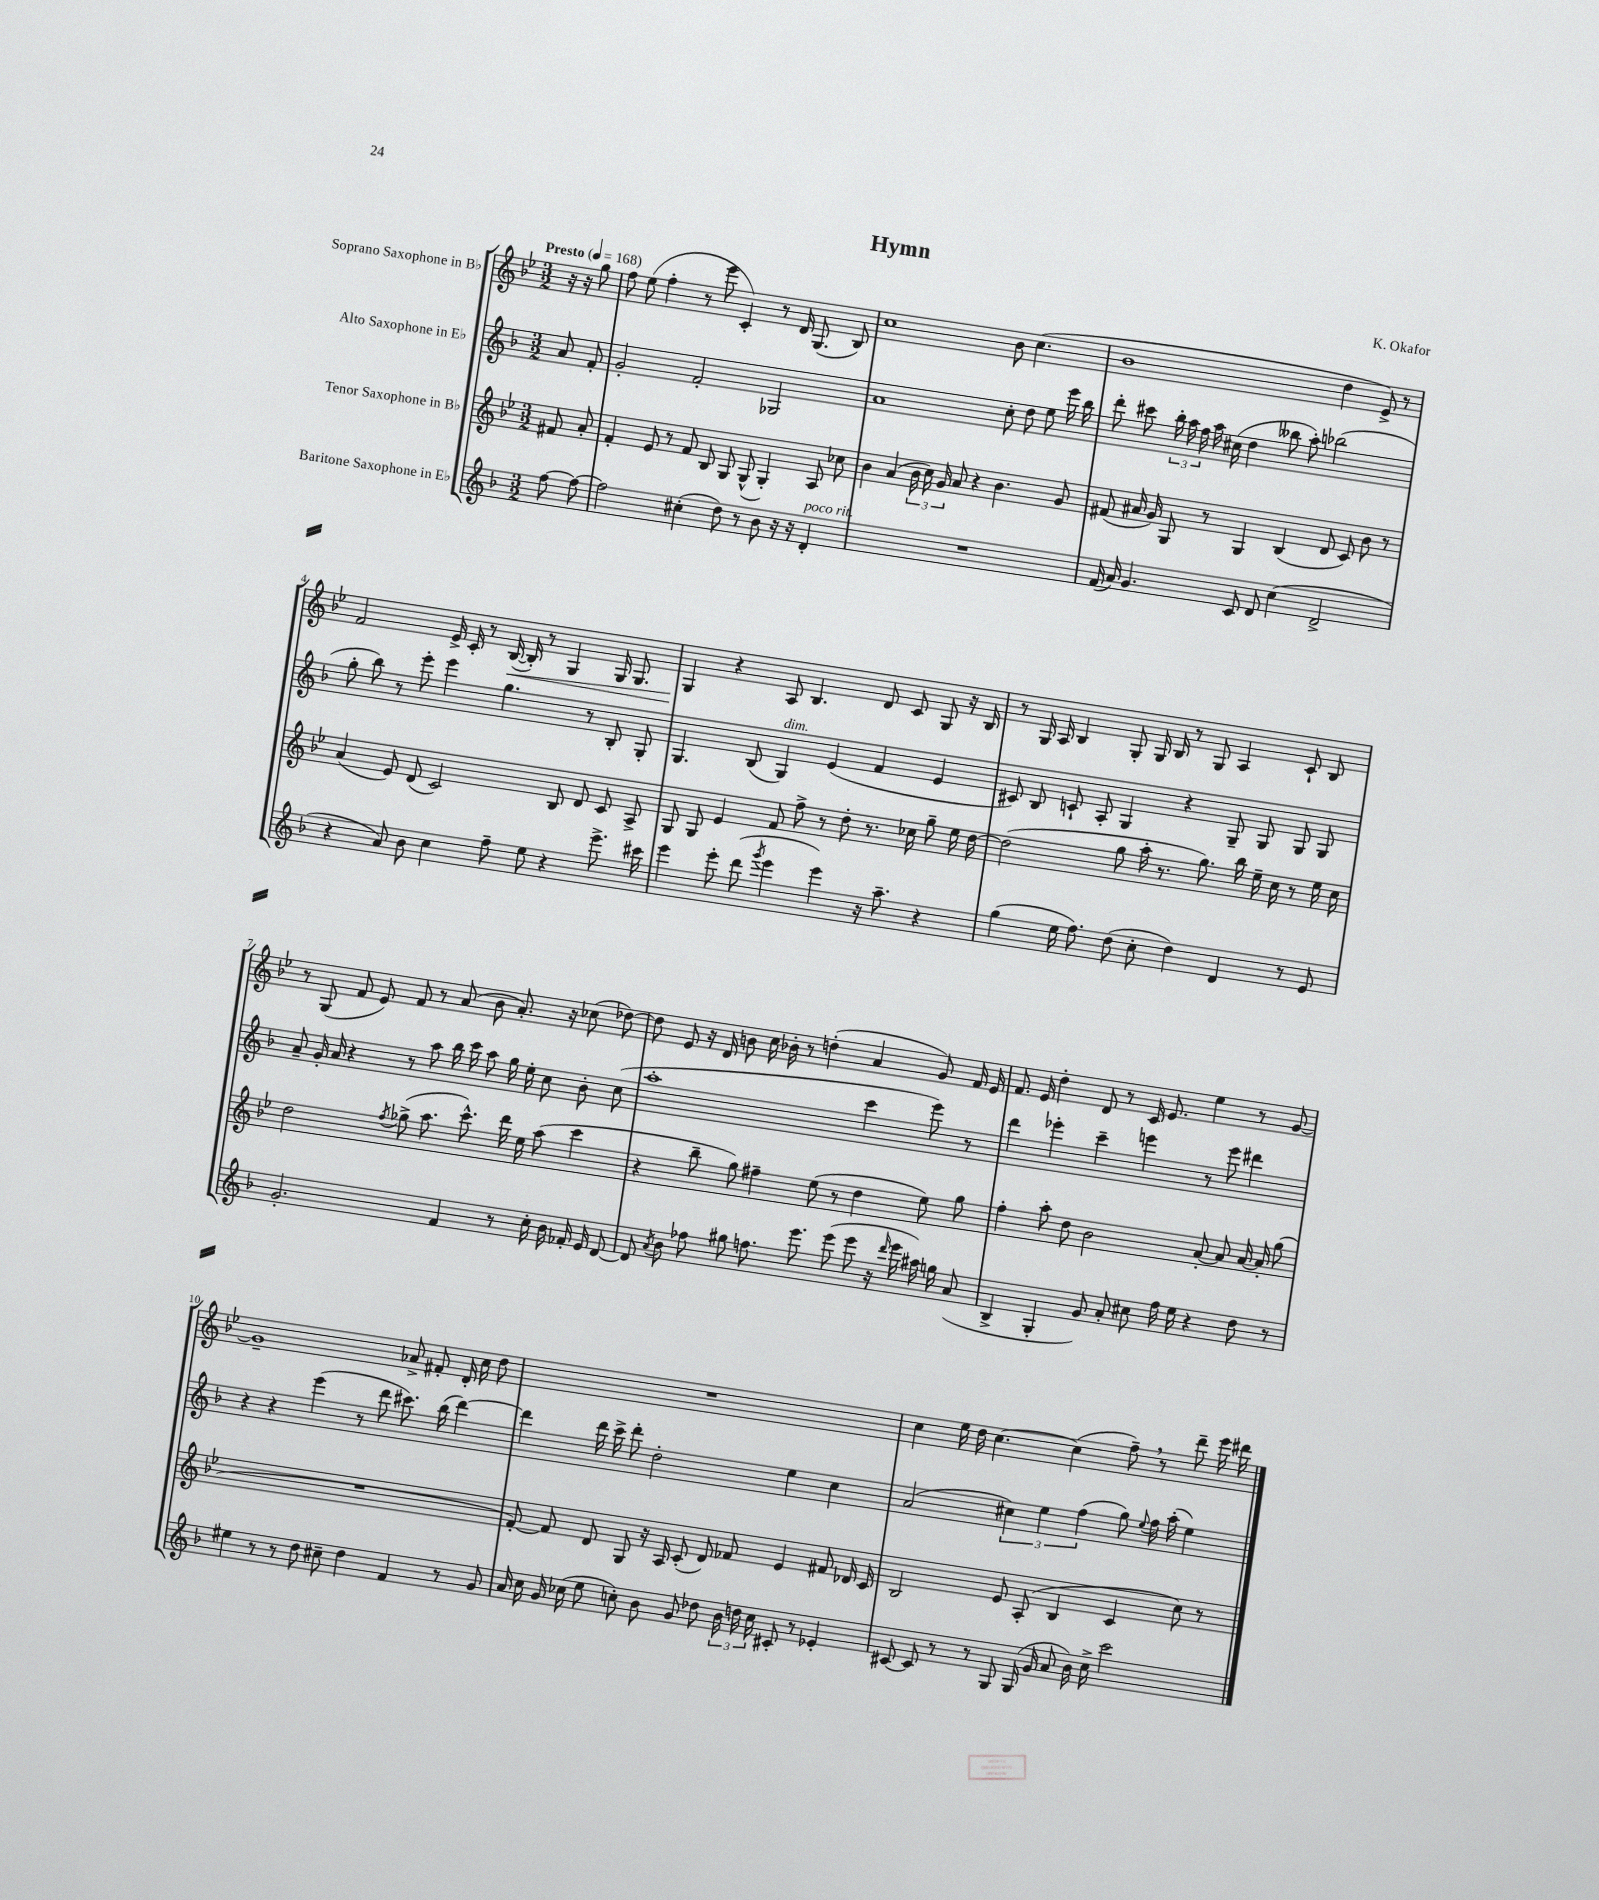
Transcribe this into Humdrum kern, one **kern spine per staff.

**kern	**kern	**kern	**kern	**dynam
*part4	*part3	*part2	*part1	*part1
*staff4	*staff3	*staff2	*staff1	*staff1
*I"Baritone Saxophone in E♭	*I"Tenor Saxophone in B♭	*I"Alto Saxophone in E♭	*I"Soprano Saxophone in B♭	*
*clefG2	*clefG2	*clefG2	*clefG2	*
*k[b-]	*k[b-e-]	*k[b-]	*k[b-e-]	*
*M3/2	*M3/2	*M3/2	*M3/2	*
*MM168	*MM168	*MM168	*MM168	*
=	=	=	=	=
!	!	!	!LO:TX:a:B:t=Presto	!
[8ff\	8f#X/	8a/	16r	.
.	.	.	16r	.
8ff\_	8a'/	8f'/	8gg\	.
=1	=1	=1	=1	=1
2ff\]	4f'/	2g'/	8ff\	.
.	.	.	(8ee-\	.
.	8e-/	.	4ff'\	.
.	8r	.	.	.
(4cc#X'\	8f/	2f'/	8r	.
.	8B-/	.	8eee-\	.
8dd\)	8G/	.	4c'/)	.
8r	(8G^^/	.	.	.
8b-\	4G'/)	2G-X/	8r	.
16r	.	.	16d/	.
16r	.	.	(8.G/	.
!LO:TX:a:i:t=poco rit.	!	!	!	!
4d'/	8A/	.	.	.
.	8cc-X\	.	8B-/)	.
=2	=2	=2	=2	=2
1.r	4b-\	1a	1cc	.
.	(4a/	.	.	.
.	24b-\	.	.	.
.	24cc\)	.	.	.
.	24g/	.	.	.
.	8a/	.	.	.
.	4r	.	.	.
.	4.b-\	8cc'\	8b-\	.
.	.	8dd\	(4.cc\	.
.	.	8ee\	.	.
.	8g/	16eee\	.	.
.	.	16bb-\	.	.
=3	=3	=3	=3	=3
(16f/	(8f#X/	8ddd'\	1b-	.
16a/)	.	.	.	.
4.g/	16a#X/	8ccc#X\	.	.
.	16g/)	.	.	.
.	8G/	24bb-'\	.	.
.	.	24aa\	.	.
.	.	24ff\	.	.
.	8r	16aa\	.	.
.	.	(16cc#X\	.	.
8c/	4G/	4dd\	.	.
8d/	.	.	.	.
(4cc\	(4B-/	8bb--X\	.	.
.	.	8aa'\)	.	.
2d^/	8d/	(2bb-X\	4dd\	.
.	8c/)	.	.	.
.	8b-\	.	8e-^/)	.
.	8r	.	8r	.
!!LO:LB:g=z
=4	=4	=4	=4	=4
4r	(4a/	8gg'\	2f/	.
.	.	8bb-\)	.	.
8a/)	8e-/)	8r	.	.
8b-\	(8d/	8eee'\	.	.
4cc\	2c/)	4eee\	16e-^/	.
.	.	.	16c'/	.
.	.	.	8r	.
!	!	!	!	!LO:HP:b
8ff~\	.	4.gg\	([16B-/	<
.	.	.	16B-'/])	.
8ee\	.	.	8r	.
4r	8B-/	.	4G/	.
.	8d/	8r	.	.
8.eee^\	8c/	8B-'/	16G/	.
.	.	.	8.G/	.
.	8A^/	8G'/	.	.
16ccc#X\	.	.	.	.
=5	=5	=5	=5	=5
4eee\	8G/	4.G/	4G/	.
.	8G/	.	.	.
8eee'\	4e-/	.	4r	[
(8ddd\	.	(8B-/	.	.
8qggg/	.	.	.	.
!	!	!LO:TX:a:i:t=dim.	!	!
4eee\	8f/	4G/)	8A/	.
.	8ff^\	.	4.B-/	.
4eee\)	8r	(4e/	.	.
.	8dd'\	.	.	.
16r	8.r	4f/	8d/	.
8.aa~\	.	.	.	.
.	.	.	8c/	.
.	16cc-X\	.	.	.
4r	8gg~\	4e/	8G/	.
.	16ee-\	.	16r	.
.	[16dd\	.	16B-/	.
=6	=6	=6	=6	=6
(4gg\	(2dd\]	8c#X/)	8r	.
.	.	8B-/	16G/	.
.	.	.	16A/	.
16ee\	.	8cn`/	4B-/	.
8.ff\)	.	.	.	.
.	.	8A'/	.	.
(8dd\	8gg\	4G/	8G'/	.
8cc'\	16aa'\	.	16G/	.
.	8.r	.	16B-/	.
4dd\)	.	4r	8r	.
.	8.gg\)	.	8G/	.
4d/	.	8G~/	4A/	.
.	16bb-\	.	.	.
.	16ee-~\	8G/	.	.
.	16cc\	.	.	.
8r	8r	8G/	8c`/	.
8e/	16ee-\	8G/	8B-/	.
.	16cc\	.	.	.
!!LO:LB:g=z
=7	=7	=7	=7	=7
2.g'/	2dd\	8a~/	8r	.
.	.	16g'/	(8G/	.
.	.	16a/	.	.
.	.	4r	8f/	.
.	.	.	8e-/)	.
.	8qff/	.	.	.
.	(8gg-X^\	8r	8f/	.
.	8.aa\	8aa\	8r	.
4f/	.	16bb-\	(8a/	.
.	8.ccc^^\)	16ccc\	.	.
.	.	8aa\	8b-\	.
8r	16ddd\	16gg\	8.a'/)	.
.	16ee-\	16ee'\	.	.
16cc'\	(8aa\	8cc\	.	.
16b-\	.	.	16r	.
16f-X'/	4ccc\	8b-'\	(8cc-X\	.
16e/	.	.	.	.
[8d/	.	(8cc\	[8dd-X\)	.
=8	=8	=8	=8	=8
8d/]	4r	1aa'	8dd-\]	.
8qa/	.	.	.	.
8b-\	.	.	8e-/	.
8ff-X\	8bb-~\	.	16r	.
.	.	.	16d/	.
8gg#X\	8gg\)	.	8bn\	.
8.ffn\	4ff#X~\	.	16cc\	.
.	.	.	16b-X'\	.
.	.	.	8r	.
8.eee\	.	.	.	.
.	(8ee-\	.	(4ddn'\	.
(8eee\	8r	.	.	.
8eee\	4dd\	4ccc\	4a/	.
16r	.	.	.	.
16qqddd/	.	.	.	.
16eee\	.	.	.	.
16aa#X\)	8ee-\)	8eee\)	8g/)	.
16ggn\	.	.	.	.
(8a/	8gg\	8r	16f/	.
.	.	.	16e-/	.
=9	=9	=9	=9	=9
4B-^/	4ff'\	4ddd\	8.f/	.
.	.	.	16e-/	.
4G'/	8aa'\	4eee-X'\	4dd'\	.
.	8dd\	.	.	.
8g/)	2b-\	4ccc~\	8d/	.
8a'/	.	.	8r	.
8cc#X\	.	4eeen\	16c/	.
.	.	.	8.e-/	.
16ff\	.	.	.	.
16ee\	.	.	.	.
4r	[8a'/	8r	4ee-\	.
.	8a/]	8eee\	.	.
8dd\	[16a/	4ddd#X\	8r	.
.	16a'/]	.	.	.
8r	(8gg\	.	[8g/	.
!!LO:LB:g=z
=10	=10	=10	=10	=10
4ee#X\	1.r	4r	1g~]	.
8r	.	4r	.	.
8r	.	.	.	.
8dd\	.	(4eee\	.	.
8cc#X~\	.	.	.	.
4dd\	.	8r	.	.
.	.	8ddd\	.	.
4f/	.	8.ccc#X\)	8a-X^/	.
.	.	.	8f#X'/	.
.	.	(16bb-\	.	.
8r	.	[4ddd\)	16d'/	.
.	.	.	16cc\	.
8g/	.	.	8dd\	.
=11	=11	=11	=11	=11
16a/	[8f'/)	4ddd\]	1.r	.
16cc\	.	.	.	.
16g/	8f/]	.	.	.
(16cc-X\	.	.	.	.
8ee\	8d/	16ddd\	.	.
.	.	16ccc^\	.	.
8ccn'\)	8G/	8ddd'\	.	.
8b-\	16r	2dd'\	.	.
.	16A/	.	.	.
8g/	(8c'/	.	.	.
8dd-X\	8d/)	.	.	.
24b-\	8f-X/	.	.	.
24ddn\	.	.	.	.
24cc\	.	.	.	.
8c#X'/	4e-/	4ee\	.	.
8r	.	.	.	.
4e-X'/	8f#X/	4cc\	.	.
.	16d-X/	.	.	.
.	16c/	.	.	.
=12	=12	=12	=12	=12
[8c#X/	2B-/	(2a/	4cc\	.
8c#/]	.	.	.	.
8r	.	.	16ee-\	.
.	.	.	16dd\	.
8r	.	.	[4.cc\	.
8G/	8e-/	6cc#X\)	.	.
(16G/	(8A'/	.	.	.
.	.	6ee\	.	.
16g/	.	.	.	.
8a/	4B-/	.	(4cc\]	.
.	.	(6ff\	.	.
16b-\)	.	.	.	.
16cc^\	.	.	.	.
2ccc\	4c/	8gg\)	8ff~,\)	.
.	.	8qqee/	.	.
.	.	16ff\	8r	.
.	.	(16aa'\	.	.
.	8cc\)	4ee\)	8ddd~\	.
.	8r	.	16eee-\	.
.	.	.	16ddd#X\	.
==	==	==	==	==
*-	*-	*-	*-	*-
